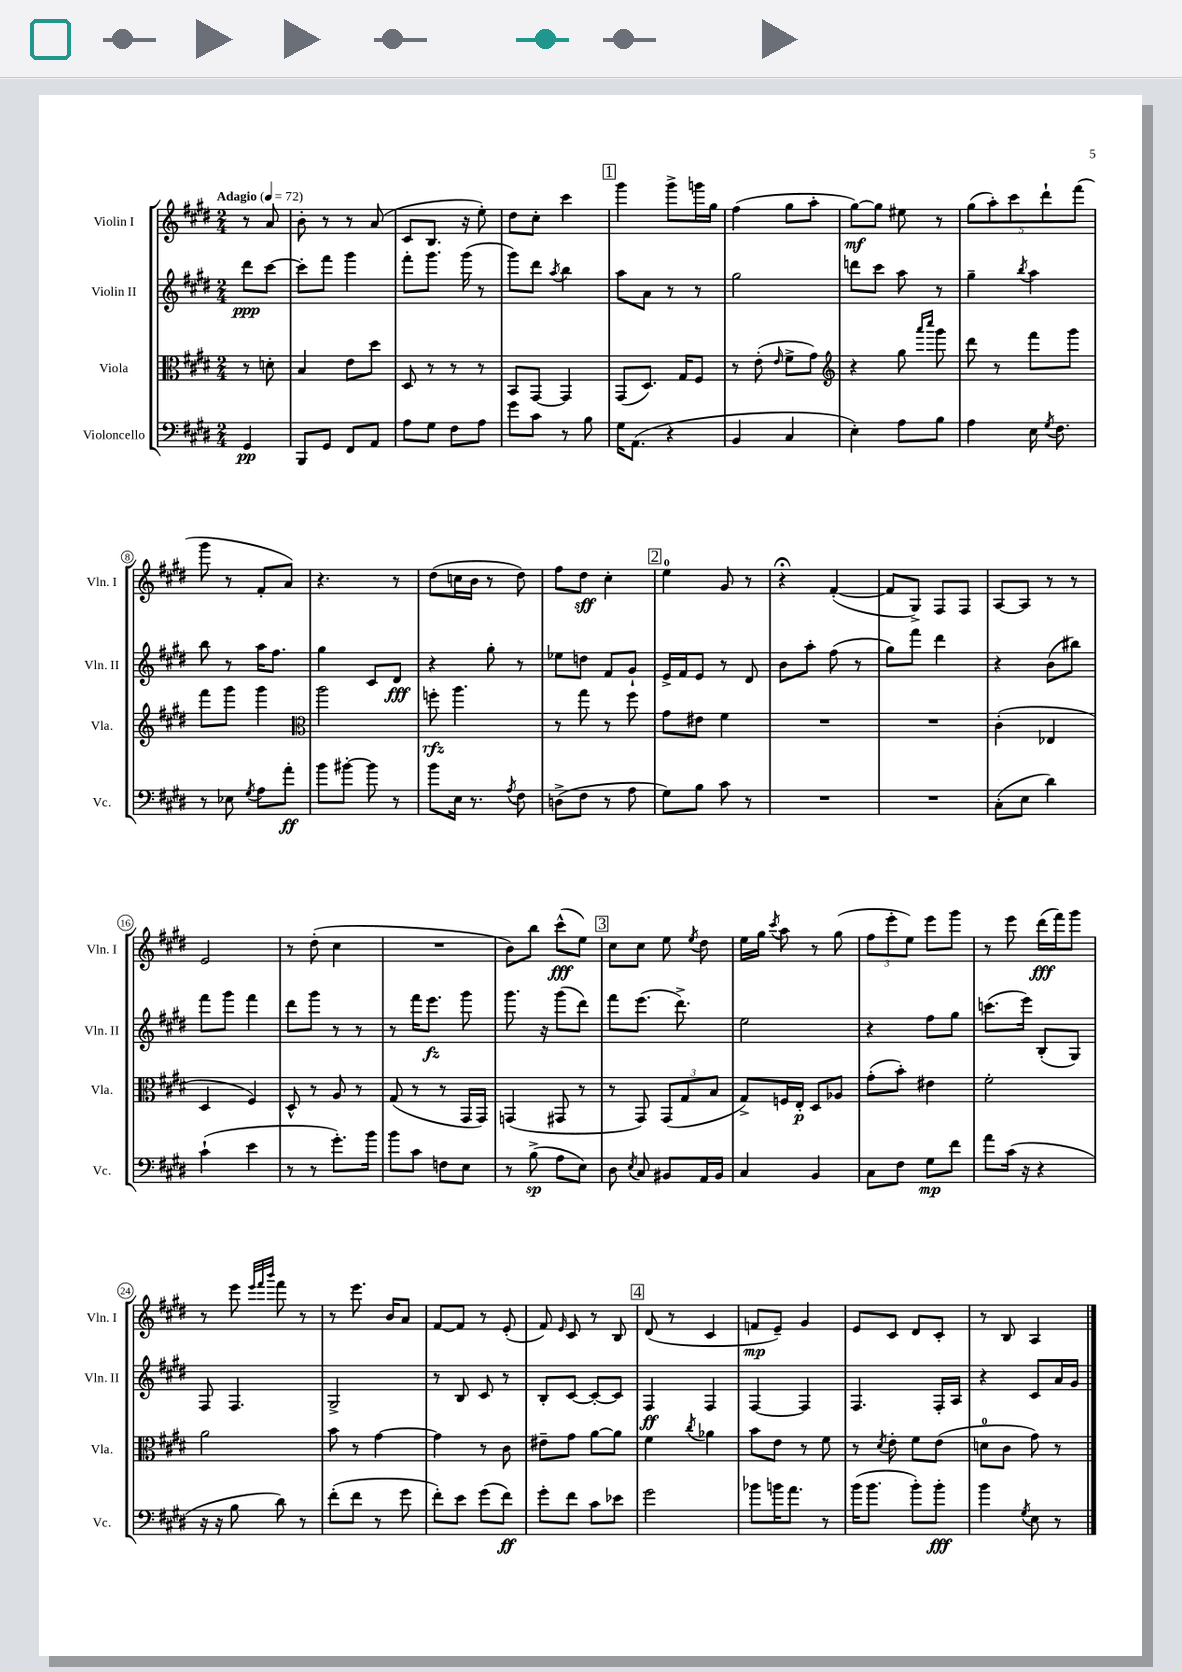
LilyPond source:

<<
\new StaffGroup <<
\new Staff = "s0" \with { instrumentName = "Violin I" shortInstrumentName = "Vln. I" } {
    \clef treble \key e \major \numericTimeSignature \time 2/4 \partial 4 \tempo "Adagio" 4 = 72
    \autoBeamOff r8 a'8 |
    b'8-. r8 r8 a'8( |
    cis'8[ b8.] r16 e''8-.) |
    dis''8[ cis''8]-. cis'''4 |
    \mark \markup { \box "1" } gis'''4 gis'''8[-> g'''16 gis''16] |
    fis''4( gis''8[ a''8]-. |
    gis''8[~\mf) gis''8] eis''8 r8 |
    \tuplet 5/4 { gis''8[( a''8-.) cis'''8 dis'''8-! fis'''8]( } |
    gis'''8 r8 fis'8[-. a'8]) |
    r4. r8 |
    dis''8[( c''16 b'16] r8 dis''8) |
    fis''8[ dis''8]\sff cis''4-. |
    \mark \markup { \box "2" } e''4-0 gis'8 r8 |
    r4\fermata fis'4~-.( |
    fis'8[ gis8]->) fis8[ fis8] |
    a8[~ a8] r8 r8 |
    e'2 |
    r8 dis''8-.( cis''4 |
    R2 |
    b'8[) b''8] cis'''8[-^\fff( e''8]) |
    \mark \markup { \box "3" } cis''8[ cis''8] e''8 \acciaccatura { e''8 } dis''8 |
    e''16[ gis''16] \acciaccatura { cis'''8 } a''8 r8 gis''8( |
    \tuplet 3/2 { fis''8[ e'''8-. e''8]) } e'''8[ gis'''8] |
    r8 e'''8 dis'''16[\fff( fis'''16) gis'''8] |
    r8 e'''8 \grace { e'''32[ fis'''32 b'''32] } fis'''8 r8 |
    r8 e'''8. b'16[ a'8] |
    fis'8[~ fis'8] r8 e'8-.( |
    fis'8) \grace { e'16 } cis'8 r8 b8 |
    \mark \markup { \box "4" } dis'8( r8 cis'4 |
    f'8[\mp e'8]--) gis'4 |
    e'8[ cis'8] dis'8[ cis'8]-. |
    r8 b8 a4 \bar "|." |
}
\new Staff = "s1" \with { instrumentName = "Violin II" shortInstrumentName = "Vln. II" } {
    \clef treble \key e \major \numericTimeSignature \time 2/4 \partial 4
    \autoBeamOff dis'''8[\ppp cis'''8]~ |
    cis'''8[-. fis'''8] gis'''4 |
    fis'''8[-. gis'''8.] gis'''16( r8 |
    gis'''8[) dis'''8] \acciaccatura { a''8 } b''4 |
    \mark \markup { \box "1" } a''8[ a'8] r8 r8 |
    gis''2 |
    d'''8[ cis'''8] a''8 r8 |
    gis''4-- \acciaccatura { b''8 } a''4 |
    b''8 r8 a''16[ fis''8.] |
    gis''4 cis'8[ dis'8]\fff |
    r4 gis''8-. r8 |
    ees''8[ d''8] fis'8[ gis'8]-! |
    \mark \markup { \box "2" } e'16[-> fis'16 e'8] r8 dis'8 |
    b'8[ a''8]-. fis''8( r8 |
    gis''8[) fis'''8] dis'''4 |
    r4 b'8[( bis''8]) |
    fis'''8[ gis'''8] fis'''4 |
    dis'''8[ gis'''8] r8 r8 |
    r8 fis'''16[ e'''8.]\fz gis'''8 |
    gis'''8. r16 gis'''8[( dis'''8]) |
    \mark \markup { \box "3" } fis'''8[ e'''8.]( dis'''8.->) |
    e''2 |
    r4 fis''8[ gis''8] |
    c'''8.[( e'''16]) b8[-.( gis8]) |
    fis8 fis4. |
    gis2-> |
    r8 b8 cis'8 r8 |
    b8[-. cis'8]~ cis'8[~-. cis'8] |
    \mark \markup { \box "4" } fis4\ff fis4 |
    fis4~ fis4 |
    fis4. fis16[-. a16] |
    r4 cis'8[ a'16 gis'16] \bar "|." |
}
\new Staff = "s2" \with { instrumentName = "Viola" shortInstrumentName = "Vla." } {
    \clef alto \key e \major \numericTimeSignature \time 2/4 \partial 4
    \autoBeamOff r8 d'8-. |
    b4 e'8[ dis''8] |
    dis8 r8 r8 r8 |
    b,8[ gis,8]~ gis,4 |
    \mark \markup { \box "1" } gis,8[( dis8.]) gis16[ fis8] |
    r8 e'8-.( \grace { e'16 } fis'8[-> gis'8]) |
    \clef treble r4 gis''8 \grace { a'''16[ cis''''16] } gis'''8 |
    dis'''8 r8 fis'''8[ gis'''8] |
    fis'''8[ gis'''8] gis'''4 |
    \clef alto a''2 |
    f''8-.\rfz a''4. |
    r8 gis''8 r8 fis''8 |
    \mark \markup { \box "2" } gis'8[ eis'8] fis'4 |
    R2 |
    R2 |
    cis'4-.( ees4 |
    dis4 fis4) |
    dis8-^ r8 a8 r8 |
    gis8( r8 r8 gis,16[ gis,16]) |
    g,4( gis,8 r8 |
    \mark \markup { \box "3" } r8 gis,8) \tuplet 3/2 { gis,8[( gis8 b8] } |
    gis8[->) f16 e16]-.\p dis8[ aes8] |
    gis'8[-.( b'8]-.) eis'4 |
    fis'2-. |
    a'2 |
    b'8 r8 gis'4~ |
    gis'4 r8 cis'8 |
    eis'8[-- gis'8] a'8[~ a'8] |
    \mark \markup { \box "4" } fis'4 \acciaccatura { cis''8 } aes'4 |
    b'8[ e'8] r8 fis'8 |
    r8 \acciaccatura { dis'8 } e'8-. fis'8[ e'8]( |
    d'8[-0 cis'8] gis'8) r8 \bar "|." |
}
\new Staff = "s3" \with { instrumentName = "Violoncello" shortInstrumentName = "Vc." } {
    \clef bass \key e \major \numericTimeSignature \time 2/4 \partial 4
    \autoBeamOff gis,4\pp |
    b,,8[ gis,8] fis,8[ a,8] |
    a8[ gis8] fis8[ a8] |
    gis'8[ cis'8] r8 b8 |
    \mark \markup { \box "1" } gis16[ a,8.]( r4 |
    b,4 cis4 |
    e4-.) a8[ b8] |
    a4 e16 \acciaccatura { gis8 } fis8. |
    r8 ees8 \acciaccatura { gis8 } a8[ a'8]-.\ff |
    b'8[ bis'8]~-. bis'8 r8 |
    b'8[ e16] r8. \acciaccatura { a8 } fis8 |
    d8[->( fis8] r8 a8 |
    \mark \markup { \box "2" } gis8[) b8] cis'8 r8 |
    R2 |
    R2 |
    cis8[-.( e8] dis'4) |
    cis'4-!( e'4 |
    r8 r8 gis'8.[-.) b'16] |
    b'8[ cis'8] f8[ e8] |
    r8 b8->\sp( a8[ e8]) |
    \mark \markup { \box "3" } dis8 \acciaccatura { e8 } cis8 bis,8[ a,16 bis,16] |
    cis4 b,4 |
    cis8[ fis8] gis8[\mp fis'8] |
    a'8[ cis'16]( r16 r4 |
    r16 r16 b8 dis'8) r8 |
    fis'8[-.( fis'8] r8 gis'8 |
    fis'8[-.) e'8] gis'8[( fis'8]\ff) |
    gis'8[-. fis'8] cis'8[ ees'8] |
    \mark \markup { \box "4" } gis'2 |
    bes'8[ b'16 a'8.] r8 |
    b'16[( b'8.] b'8[-.) b'8]-.\fff |
    b'4 \acciaccatura { gis8 } e8 r8 \bar "|." |
}
>>
>>
\layout { \context { \Score \override BarNumber.stencil = #(make-stencil-circler 0.1 0.3 ly:text-interface::print) } }
